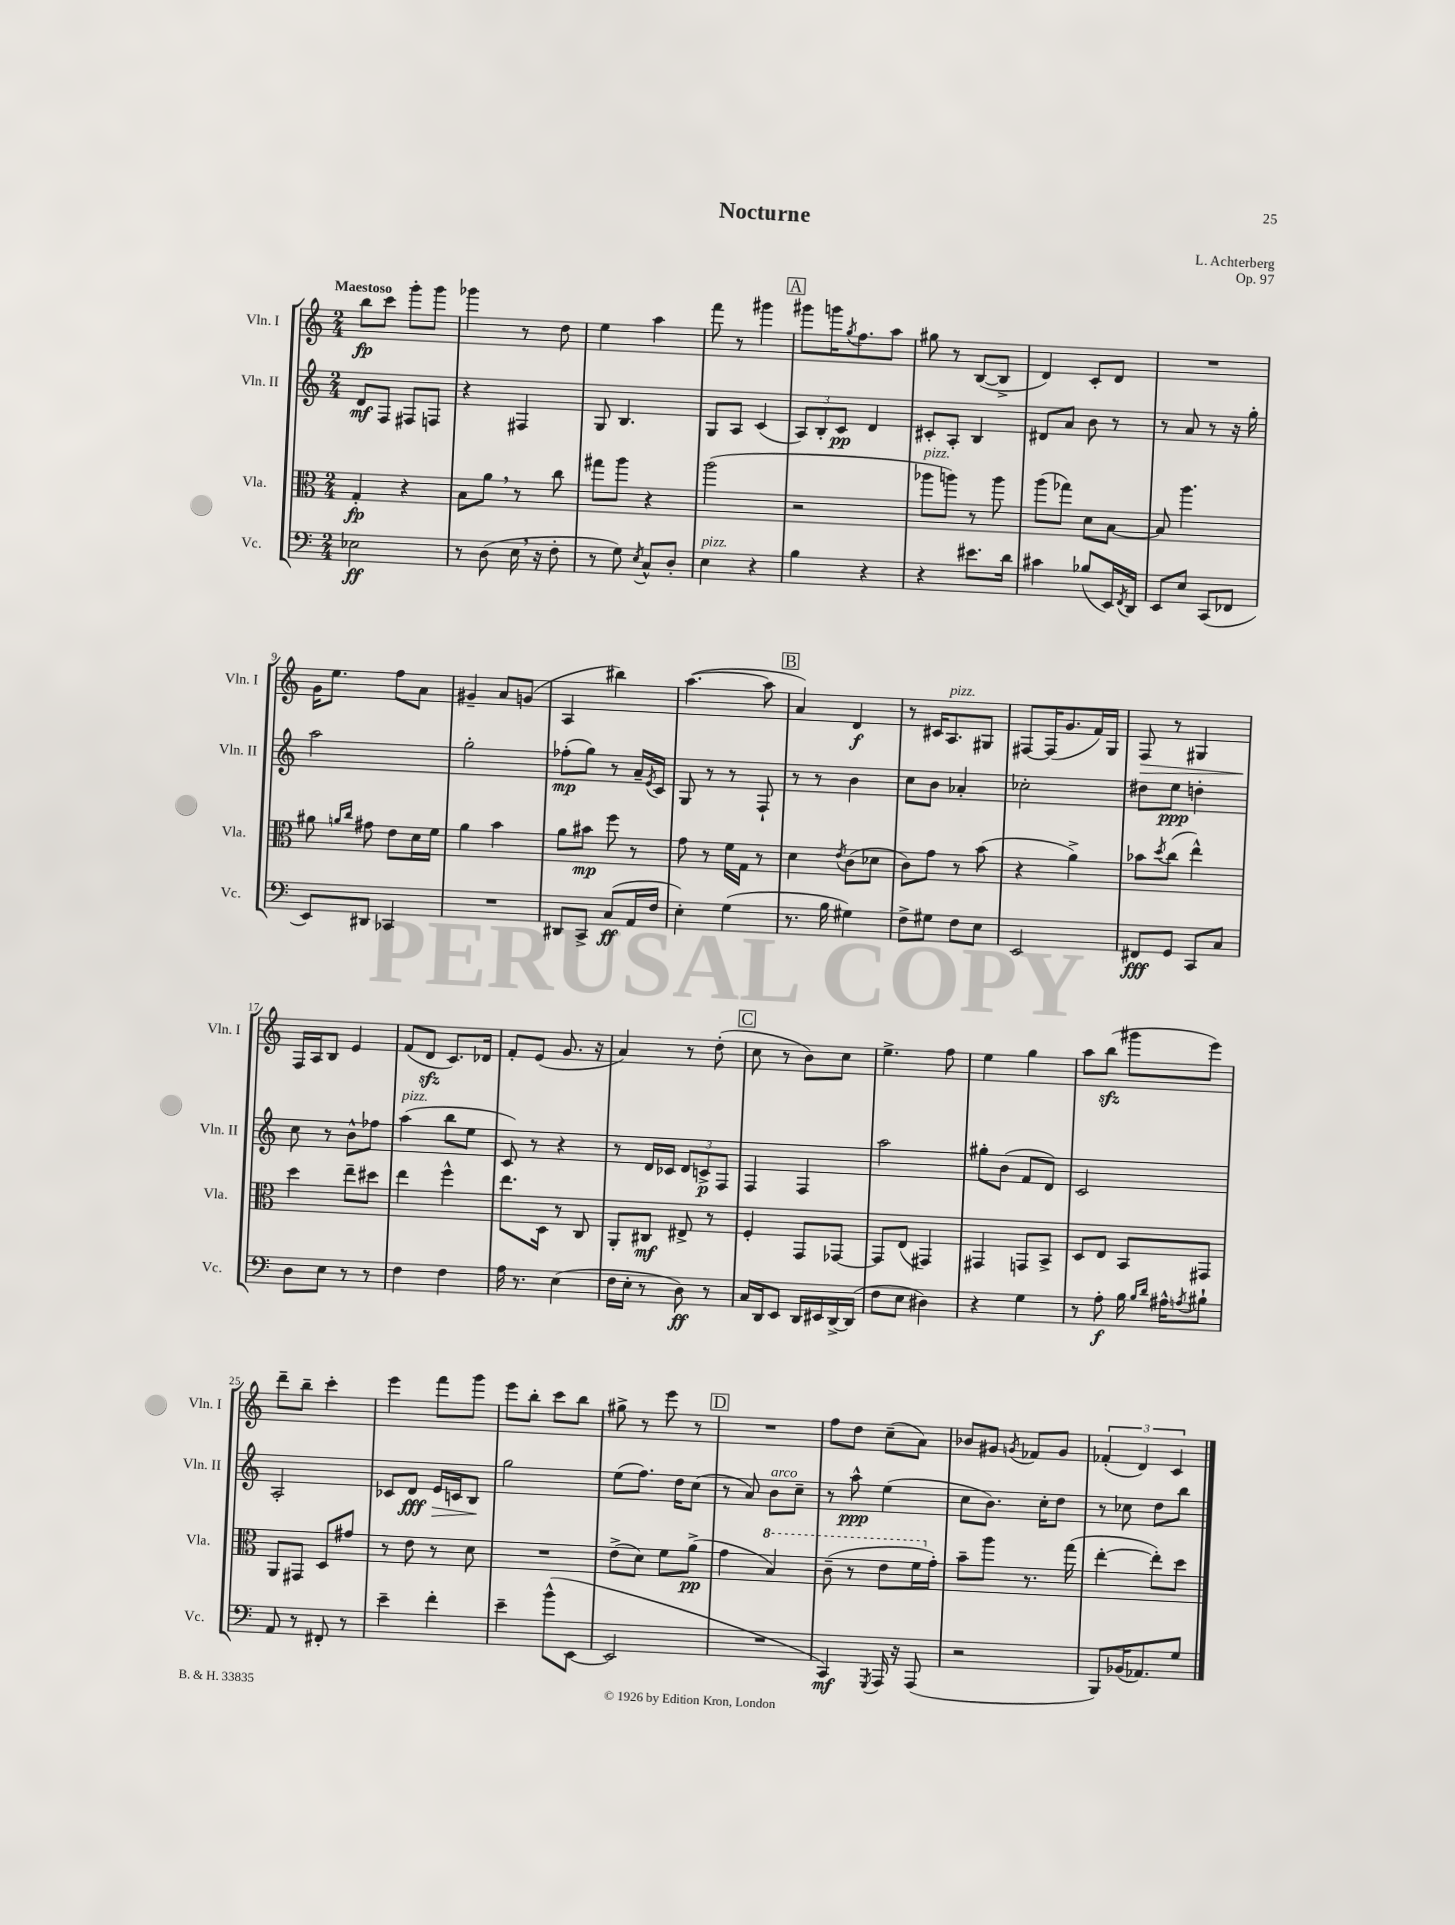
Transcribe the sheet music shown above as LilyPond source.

\header { title = "Nocturne" composer = "L. Achterberg" opus = "Op. 97" }
<<
\new StaffGroup <<
\new Staff = "s0" \with { instrumentName = "Vln. I" shortInstrumentName = "Vln. I" } {
    \clef treble \key c \major \numericTimeSignature \time 2/4 \tempo "Maestoso"
    b''8\fp c'''8 g'''8-. g'''8 |
    ges'''4 r8 d''8 |
    e''4 a''4 |
    f'''8 r8 gis'''4 |
    \mark \markup { \box "A" } gis'''8 g'''16 \acciaccatura { g''8 } f''8. a''8 |
    gis''8 r8 b8~( b8-> |
    d'4) c'8-. d'8 |
    R2 |
    g'16 e''8. f''8 a'8 |
    gis'4-- a'8 g'8( |
    a4 bis''4) |
    a''4.~( a''8 |
    \mark \markup { \box "B" } a'4) d'4\f |
    r8 cis'16 a8.^\markup { \italic "pizz." } gis8 |
    fis8~ fis16( g'8. f'16) g16 |
    f8\> r8 gis4 |
    f16\! a16 b8 e'4 |
    f'8( d'8\sfz c'8.) des'16 |
    f'8-. e'8( g'8. r16 |
    a'4) r8 d''8-.( |
    \mark \markup { \box "C" } c''8 r8 b'8) c''8 |
    e''4.-> f''8 |
    e''4 g''4 |
    a''8 b''8\sfz( gis'''8 e'''8) |
    d'''8-- b''8-- c'''4-. |
    e'''4 f'''8 g'''8 |
    e'''8 b''8-. c'''8 b''8 |
    gis''8-> r8 e'''8 r8 |
    \mark \markup { \box "D" } R2 |
    f''8 d''8 c''8--( a'8) |
    bes'8 gis'8 \acciaccatura { g'8 } fes'8 g'8 |
    \tuplet 3/2 { fes'4-.( d'4) c'4 } \bar "|." |
}
\new Staff = "s1" \with { instrumentName = "Vln. II" shortInstrumentName = "Vln. II" } {
    \clef treble \key c \major \numericTimeSignature \time 2/4
    d'8\mf f8 fis8 f8 |
    r4 fis4 |
    g8 b4. |
    g8 a8 c'4( |
    \mark \markup { \box "A" } \tuplet 3/2 { a8) b8-. c'8\pp } d'4 |
    cis'8-. a8-. b4 |
    dis'8 a'8 b'8 r8 |
    r8 a'8 r8 r16 g''16-. |
    a''2 |
    g''2-. |
    fes''8-.\mp( g''8) r8 a'16-- \acciaccatura { e'8 } c'16 |
    g8 r8 r8 f8-! |
    \mark \markup { \box "B" } r8 r8 b'4 |
    c''8 b'8 aes'4-. |
    ces''2-. |
    dis''8 e''8\ppp d''4-. |
    c''8 r8 b'8-^ fes''8 |
    a''4^\markup { \italic "pizz." }( b''8 e''8 |
    c'8) r8 r4 |
    r8 d'16 ces'16 \tuplet 3/2 { d'8 c'8->\p f8 } |
    \mark \markup { \box "C" } f4 f4 |
    a''2 |
    gis''8-. b'8( f'8 d'8) |
    c'2 |
    a2-. |
    ces'8 d'8\fff e'16\> c'16 b8\! |
    g''2 |
    e''8( f''8.) d''16 c''8( |
    \mark \markup { \box "D" } r8 a'8) b'8^\markup { \italic "arco" } c''8-- |
    r8 a''8-^\ppp e''4( |
    c''8 b'8.) c''16-. d''8 |
    r8 ces''8 d''8 b''8 \bar "|." |
}
\new Staff = "s2" \with { instrumentName = "Vla." shortInstrumentName = "Vla." } {
    \clef alto \key c \major \numericTimeSignature \time 2/4
    g4-.\fp r4 |
    b8 a'8 \breathe r8 c''8 |
    gis''8 a''8 r4 |
    a''2( |
    \mark \markup { \box "A" } r2 |
    aes''8^\markup { \italic "pizz." } a''8) r8 a''8 |
    a''8( ges''8) d'8 b8~ |
    b8 a''4. |
    ais'8 \grace { a'16 c''16 } gis'8 e'8 d'16 f'16 |
    a'4 b'4 |
    a'8 bis'8\mp f''8 r8 |
    g'8 r8 f'16 g16 r8 |
    \mark \markup { \box "B" } d'4 \acciaccatura { e'8 } c'8( des'8 |
    c'8) g'8 r8 b'8( |
    r4 a'4->) |
    bes'8 \acciaccatura { d''8 } c''8( e''4-^) |
    d''4 e''8-- dis''8 |
    e''4 f''4-^ |
    e''8. d16 r8 c8 |
    a,8-. cis8\mf eis8-> r8 |
    \mark \markup { \box "C" } f4-. g,8 ges,8~ |
    ges,8 e8( gis,4) |
    gis,4 g,8 b,8-> |
    d8 e8 b,8 gis,8 |
    a,8 gis,8 d8 gis'8 |
    r8 e'8 r8 d'8 |
    R2 |
    e'8->( d'8) f'8 a'8->\pp( |
    \mark \markup { \box "D" } g'4 \ottava #1 b'4) |
    c''8--( r8 e''8 f''16 \ottava #0 g'16-.) |
    b'8-- a''8 r8. g''16( |
    e''4~-. e''8-.) d''8 \bar "|." |
}
\new Staff = "s3" \with { instrumentName = "Vc." shortInstrumentName = "Vc." } {
    \clef bass \key c \major \numericTimeSignature \time 2/4
    ees2\ff |
    r8 d8( e16 \breathe r16 f8-. |
    r8 g8) \acciaccatura { e8 } c8-^ d8-. |
    e4^\markup { \italic "pizz." } r4 |
    \mark \markup { \box "A" } b4 r4 |
    r4 eis'8. d'16 |
    cis'4 bes8( e,16) \acciaccatura { f,8 } d,16 |
    e,8 e8 c,8( fes,8 |
    e,8) dis,8 ces,4 |
    R2 |
    dis,8 c,8-> c8\ff( a,16 f16 |
    e4-.) g4( |
    \mark \markup { \box "B" } r8. b16 gis4) |
    f8-> gis8 f8 e8 |
    e,2 |
    fis,8\fff g,8 c,8 c8 |
    d8 e8 r8 r8 |
    f4 f4 |
    a16 r8. e4( |
    f16 e16-. r8 d8\ff) r8 |
    \mark \markup { \box "C" } c16 d,16 e,8 d,16 eis,16 d,16~-> d,16( |
    f8 e8 dis4) |
    r4 g4 |
    r8 a8-.\f b16 \grace { b16 d'16 } ais16-^ \acciaccatura { a8 } bis8-! |
    a,8 r8 fis,8-. r8 |
    e'4-- f'4-. |
    e'4-- b'8-^( e,8~ |
    e,2 |
    \mark \markup { \box "D" } R2 |
    c,4\mf) \acciaccatura { g,,8 } a,,16 r16 a,,8( |
    r2 |
    b,,8) bes,16( aes,8.) g8 \bar "|." |
}
>>
>>
